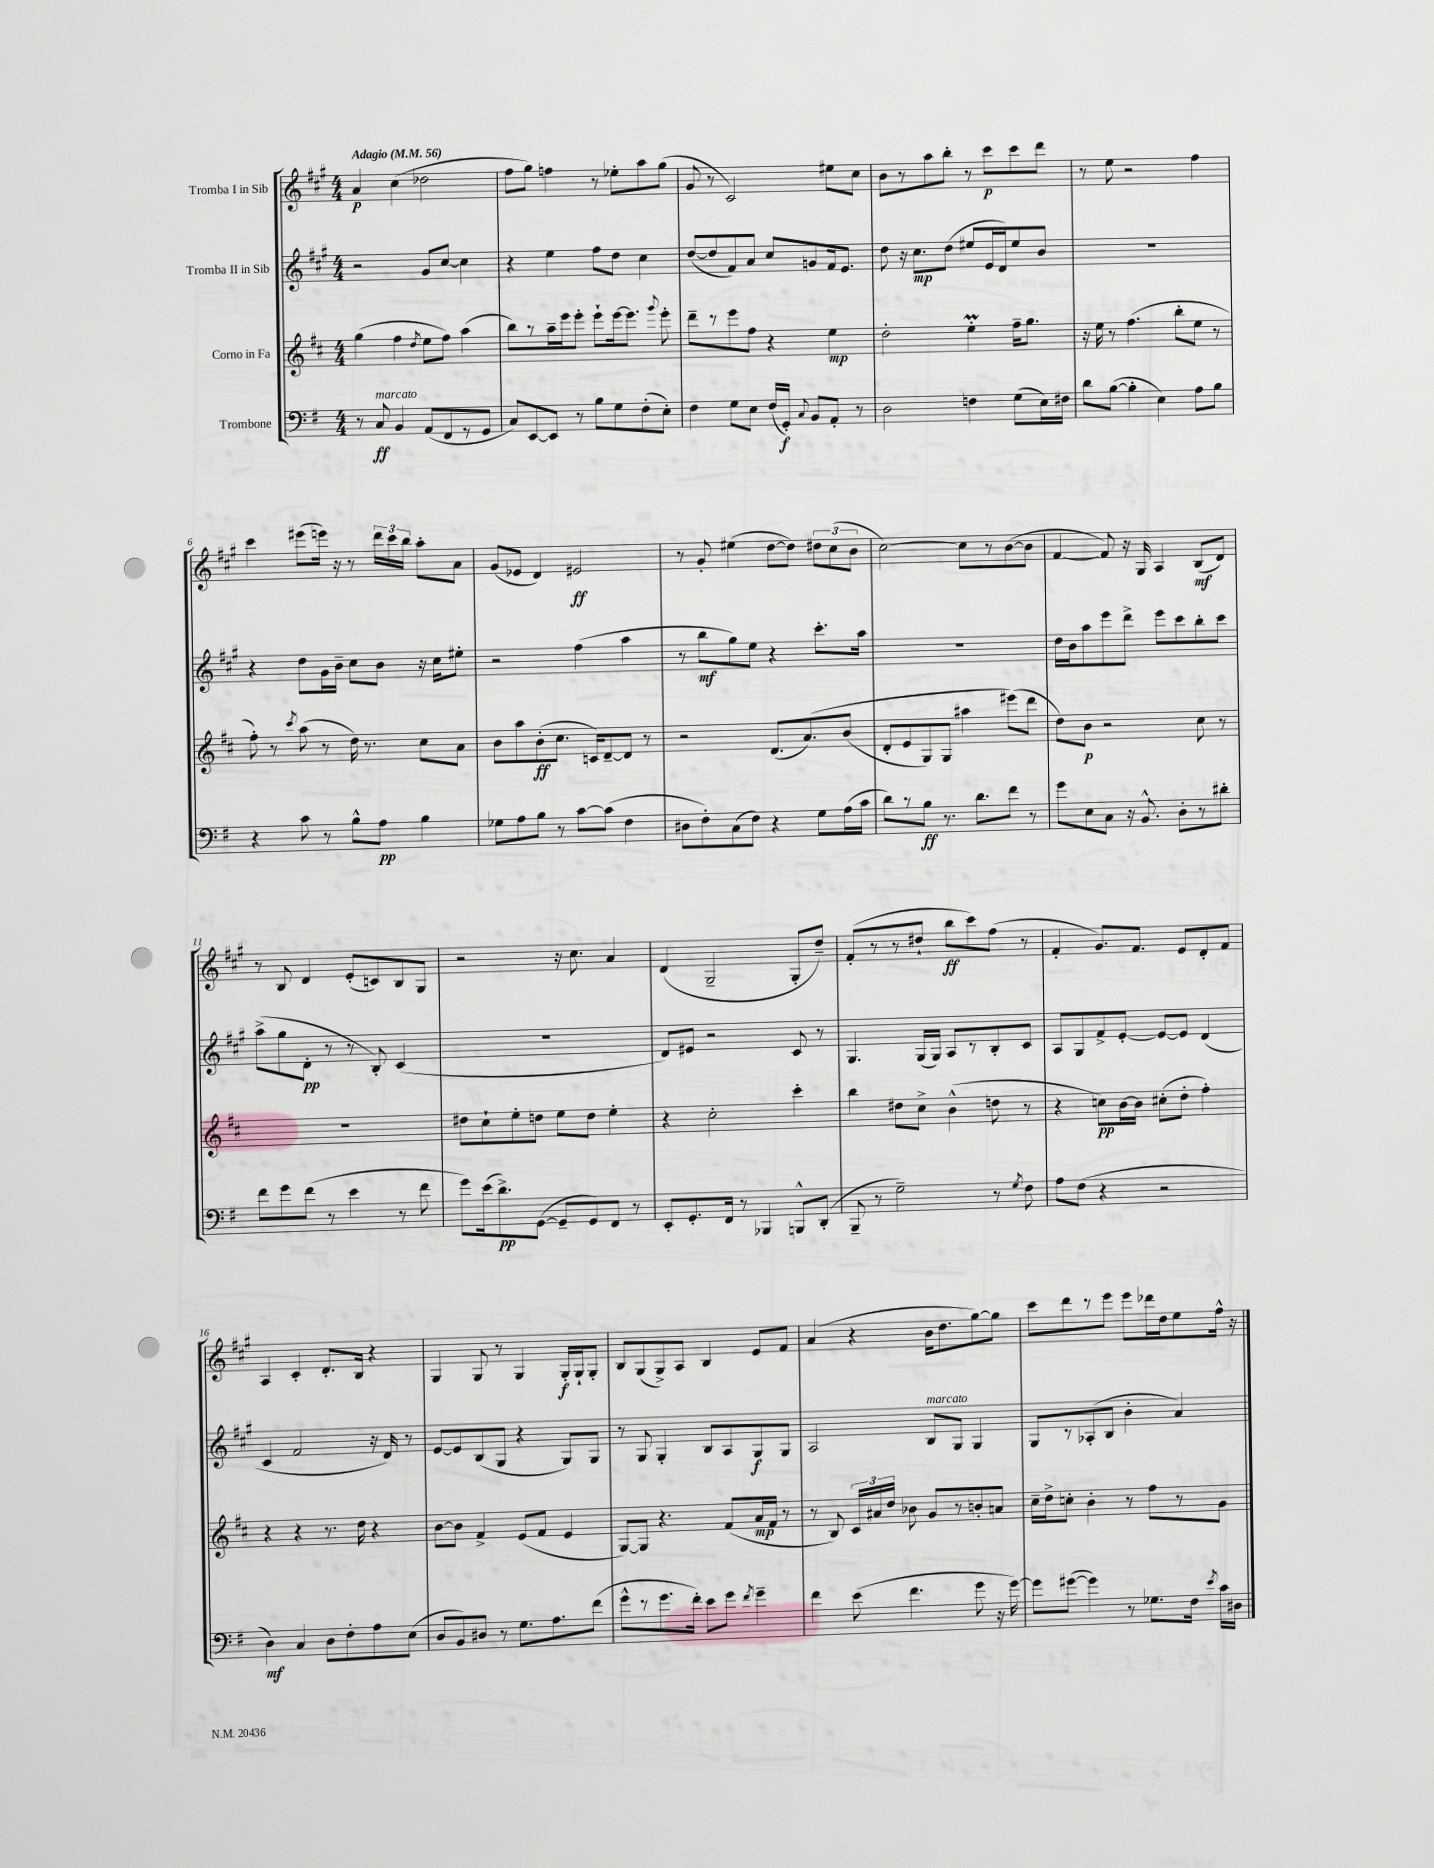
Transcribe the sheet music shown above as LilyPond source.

<<
\new StaffGroup <<
\new Staff = "s0" \with { instrumentName = "Tromba I in Sib" } {
    \clef treble \key a \major \numericTimeSignature \time 4/4 \tempo "Adagio" 4 = 56
    \autoBeamOff a'4\p cis''4( des''2 |
    fis''8[ gis''8]) f''4 r8 ees''8[-. a''8 gis''8]( |
    gis'8 r8 cis'2) eis''8[ cis''8] |
    b'8[ r8 a''8 b''8]-. r8 cis'''8[\p cis'''8 d'''8] |
    r8 e''8 r2 fis''4 |
    cis'''4 eis'''8[( e'''16]) r16 r8 \tuplet 3/2 { d'''16[ cis'''16 b''16] } a''8[-. a'8] |
    gis'8[( ees'8] d'4) eis'2\ff |
    r8 gis'8-. eis''4( d''8[~ d''8]) \tuplet 3/2 { dis''8[ cis''8( b'8] } |
    cis''2~) cis''8[ r8 b'8~( b'8] |
    fis'4~ fis'8) r16 gis16 a4 b8[\mf( d'8]) |
    r8 b8 d'4 e'8[-.( c'8) b8 gis8] |
    r2 r16 cis''8. a'4 |
    d'4( gis2-- gis8[-. d''8]--) |
    fis'8[-.( r8 r8 dis''8]-! b''8[\ff cis'''8) fis''8]( r8 |
    fis'4-. gis'8.[) fis'8.] e'8[ d'8-. fis'8] |
    a4 cis'4-. d'8.[-. b16] r4 |
    gis4 gis8 r8 gis4 gis16[-.\f gis16-! gis8]-. |
    b8[ gis8( gis8->) a8] b4 e'8[ fis'8] |
    a'4( r4 b'16[ d''8. gis''8~) gis''8] |
    cis'''8[ d'''8 r8 e'''8] e'''8[ des'''16 d''16 e''8 fis''16]-^ r16 \bar "|." |
}
\new Staff = "s1" \with { instrumentName = "Tromba II in Sib" } {
    \clef treble \key a \major \numericTimeSignature \time 4/4
    \autoBeamOff r2 gis'8[ cis''8]~ cis''4 |
    r4 e''4 fis''8[ d''8] cis''4 |
    d''8[~( d''8 fis'8) a'8] cis''8[ g'8 fis'16 e'8.] |
    d''8 r16 cis''8.[\mp d''8]( eis''8[ e'16 d'16) eis''8 b'8] |
    R1 |
    r4 d''8[ gis'16 b'16]-- cis''8[ b'8] r16 cis''16[ eis''8]-. |
    r2 fis''4( a''4 |
    r8 b''8[\mf gis''8) e''8] r4 cis'''8.[-. a''16] |
    r1 |
    d''16[ b'16 a''8 e'''8 d'''8]-> e'''8[ cis'''8 b''8-. cis'''8] |
    a''8[->( gis''8 d'8]-.\pp r8 r8 b8-.) cis'4( |
    R1 |
    d'8[) eis'8] r2 cis'8 r8 |
    gis4. gis16[( gis16]) a8[ r8 b8-. cis'8] |
    a8[ gis8 fis'8-> e'8]~-. e'8[~ e'8] d'4( |
    cis'4 fis'2 r16 d'16) r8 |
    e'8[~ e'8 b8( gis8] r4 gis8[) gis8] |
    r8 gis8 gis4-. b8[ a8 gis8\f gis8] |
    a2 b8[^\markup { \italic "marcato" } gis8] gis4 |
    gis8[ r8 aes8-.( b8] b'4-. a'4) \bar "|." |
}
\new Staff = "s2" \with { instrumentName = "Corno in Fa" } {
    \clef treble \key d \major \numericTimeSignature \time 4/4
    \autoBeamOff g''4( fis''4 \acciaccatura { d''8 } e''8[ fis''8]) a''4( |
    b''8[) r8 a''16-- e'''16 e'''8]-. e'''8[-! e'''16~ e'''8.] \appoggiatura { g'''8 } e'''8-. |
    d'''8[-- r8 e'''8 fis''8] r4 e''4\mp |
    d''2-. e''4-.\prall fis''16[-- g''8.] |
    r16 e''16 r8 fis''4.( b''8[-. e''8] r8 |
    fis''8-.) r8 \acciaccatura { cis'''8 } a''8( r8 d''16) r8. cis''8[ a'8] |
    b'8[ a''8 b'8-.\ff( cis''8.] c'16[) d'8~-- d'8] r8 |
    r2 d'8.[( a'8.)\( b'8]( |
    d'8[-. e'8 g8) g8] ais''4 eis'''8[(\) d'''8] |
    d''8[) b'8]\p r2 cis''8 r8 |
    R1 |
    dis''8[ cis''8-! e''8-. d''8] e''8[ d''8] e''4-. |
    r4 cis''2-. cis'''4-. |
    b''4 dis''8[ cis''8]-> b'4-^( d''8 r8 |
    r4 c''8[\pp) b'16~ b'16] cis''8[-.( d''8]-. fis''4-.) |
    r4 r4 r8. d''16 r4 |
    b'8[~ b'8] fis'4-> e'8[( fis'8] e'4 |
    g8[~) g8] r4. fis'8[( a'16\mp fis'16] r8 |
    r8 b8) \tuplet 3/2 { cis'16[ ais'16 d''16] } bes'8 g'8[ r8 b'8-. a'8] |
    cis''16[-- d''16-> c''8]-. b'4-. r8 fis''8[ r8 g'8] \bar "|." |
}
\new Staff = "s3" \with { instrumentName = "Trombone" } {
    \clef bass \key g \major \numericTimeSignature \time 4/4
    \autoBeamOff r8 c8\ff^\markup { \italic "marcato" } b,4 a,8[( fis,8 r8 g,8] |
    c8[) e,8~ e,8] r8 b8[ g8 fis8-.( e8]-.) |
    fis4 g8[ e8] fis16[( g,16]-.\f) \appoggiatura { c8 } b,8[ a,8]-. r8 |
    d2 f4 g8[( e16) fis16] |
    d'8[ b8]~( b4-. e4) a8[ b8] |
    r4 c'8 r8 b8[-^ a8]\pp b4 |
    ges8[ a8 b8] r8 c'8[~ c'8]( fis4 |
    dis8[ fis8-.) c8( fis8]) r4 g8[ a16( c'16] |
    d'8[) r8 b8]\ff r8. d'8.[ fis'8] r8 |
    g'8[ e8 c8] r16 b,8.-^ d8[-. r8 dis'8]-. |
    fis'8[ g'8 fis'8]( r8 e'4 r8 fis'8 |
    g'8[) e'16( d'8.->\pp) g,8]~( g,8[-- g,8) fis,8] r8 |
    e,8[-. g,8.-. fis,16] r8 bes,,4 b,,8[-^ d,8]-.( |
    b,,8-- r8 g2--) r8 \acciaccatura { g8 } fis8 |
    a8[ fis8]( r4 r2 |
    d4\mf) c4 d8[ fis8-. a8 e8]( |
    d8[ b,8) dis8] r8 g8.[ a8. fis'8]( |
    g'8[-^ r8 g'8. fis'16]-.) e'8[ g'8] \acciaccatura { fis'8 } g'4-- |
    fis'4 e'8( fis'4. g'8 r16 g'16~) |
    g'8[ gis'8]~( gis'4) r8 ges8.[ fis16] \acciaccatura { e'8 } c'16[ dis16] \bar "|." |
}
>>
>>
